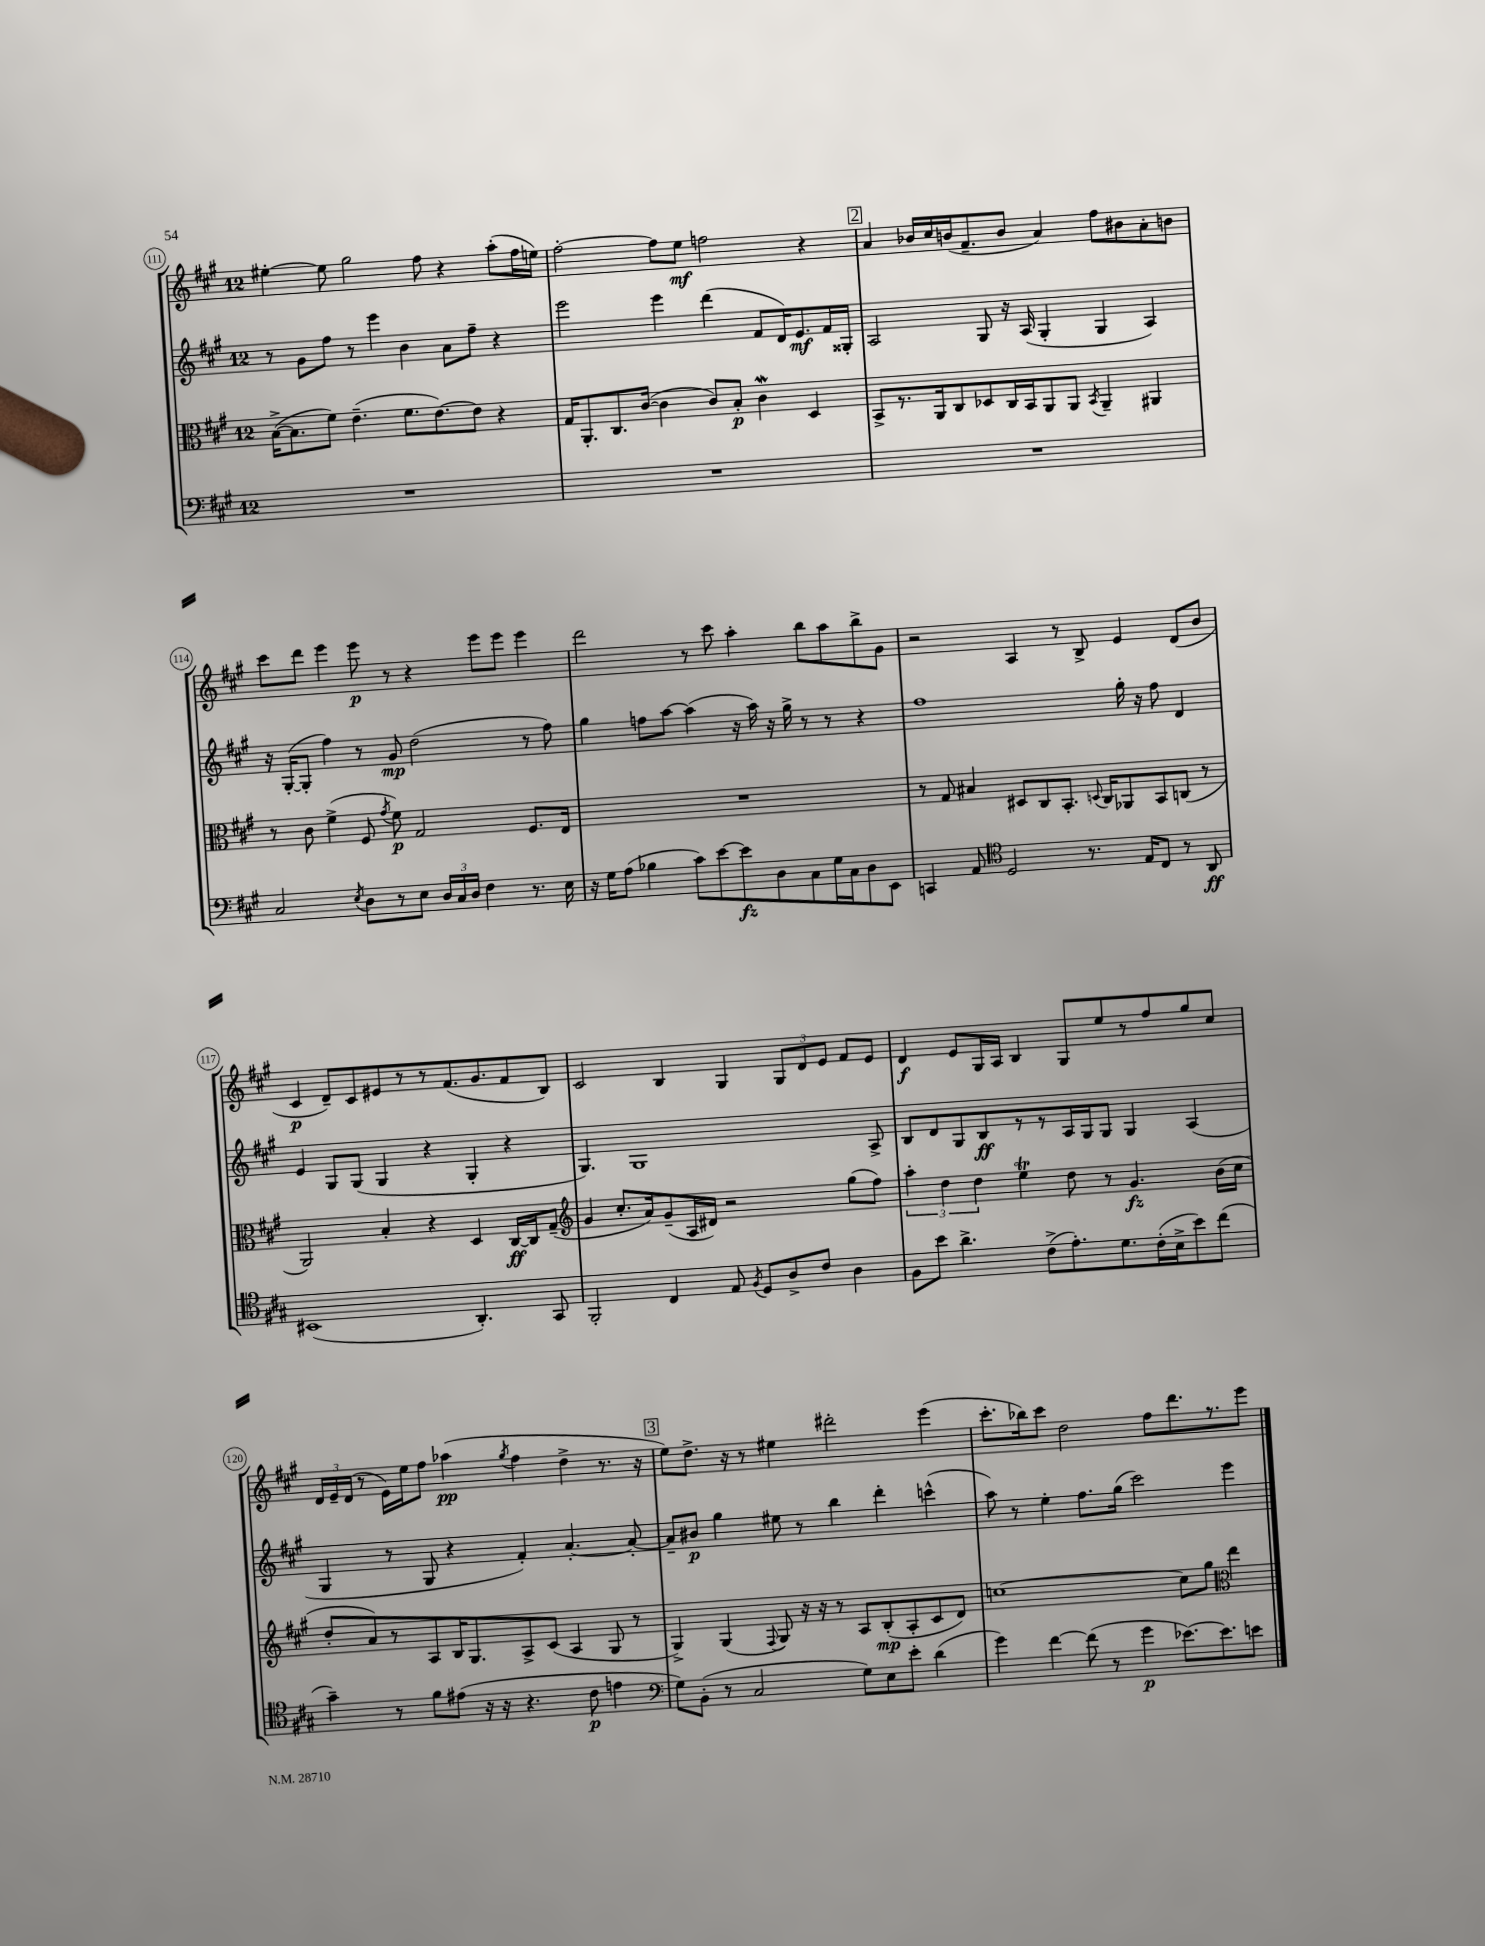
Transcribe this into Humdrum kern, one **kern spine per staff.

**kern	**kern	**kern	**kern
*staff4	*staff3	*staff2	*staff1
*clefF4	*clefC3	*clefG2	*clefG2
*k[f#c#g#]	*k[f#c#g#]	*k[f#c#g#]	*k[f#c#g#]
*M12/8	*M12/8	*M12/8	*M12/8
1.r	([16B^\LK	8r	[4ee#'\
.	8.B\]	.	.
.	.	8g#\L	.
.	8f#\J)	8ff#\J	8ee#\]
.	(4.e~\	8r	2gg#\
.	.	4eee\	.
.	8.f#\L	4b\	.
.	.	.	8ff#\
.	[8.e\)	.	.
.	.	8a\L	4r
.	8e\]J	8ff#~\J	.
.	4r	4r	(8aa'\L
.	.	.	16ff#\L
.	.	.	16ee\JJ)
=	=	=	=
1.r	16G#/LK	2eee\	[2ff#'\
.	8.AA'/	.	.
.	8.C#/	.	.
.	([16c#/Jk	.	.
.	4c#\]	4eee\	8ff#\]L
.	.	.	8ee\J
.	8c#/L)	(4ddd\	2ff\
.	8B'/J	.	.
.	4c#\	8f#/L	.
.	.	16d/K)	.
.	.	8.e/	.
.	4D/	.	4r
.	.	16f#/L	.
.	.	16G##'/JJ	.
=	=	=	=
1.r	8BB^/L	2A/	4a/
.	8.r	.	.
.	.	.	16b-/LL
.	16AA/k	.	16cc#/
.	8C#/	.	(16b/J
.	.	.	8.f#~/
.	8D-/	8G#/	.
.	16C#/L	16r	8b/J
.	16BB/J	(16A/	.
.	8AA/	4G#'/	4a/)
.	8AA/J	.	.
.	8qBB/	.	.
.	4AA~/	4G#/	8ff#\L
.	.	.	8b#\
.	4AA#/	4A/)	8a'\
.	.	.	8b\J
=	=	=	=
2C#/	8r	16r	8ccc#\L
.	.	([16G#'/LK	.
.	8c#\	8G#'/]J	8ddd\J
.	(4f#^\	4ff#\)	4eee\
8qE/	.	.	.
8D\L	8F#/	8r	8eee\
.	8qg#/	.	.
8r	8f#\)	8g#/	8r
8E\J	2G#/	(2dd\	4r
24D/LL	.	.	.
24C#/	.	.	.
24D/JJ	.	.	.
4F#\	.	.	8eee\L
.	.	.	8eee\J
8.r	8.F#/L	8r	4eee\
.	.	8ff#\)	.
16E\	16E/Jk	.	.
=	=	=	=
16r	1.r	4gg#\	2ddd\
16G#\LK	.	.	.
(8A\J	.	.	.
4B-\	.	8ff\L	.
.	.	[8aa\J	.
8c#\L)	.	(4aa\]	8r
[8e\	.	.	8ccc#\
8e\]	.	16r	4aa'\
.	.	16aa\)	.
8D\	.	16r	.
.	.	16gg#^\	.
8C#\	.	8r	8bb\L
16G#\L	.	8r	8aa\
16C#\J	.	.	.
8D\	.	4r	8bb^\
8EE\J	.	.	8g#\J
=	=	=	=
4CC/	8r	1ff#	2r
.	8G#/	.	.
8AA/	4B#/	.	.
*clefC4	*	*	*
2D/	.	.	.
.	8D#/L	.	4A/
.	8C#/	.	.
.	8.BB'/J	.	8r
8.r	.	.	8B^/
.	8qqD/	.	.
.	16C#/LK	.	.
.	8AA-/	16gg#'\	4e/
16E/LK	.	16r	.
8C#/J	8BB/	8ff#\	.
8r	(8C/J	4d/	(8d/L
8AA/	8r	.	8b/J
=	=	=	=
(1BB#	2AA/)	4e/	4c#/
.	.	8G#/L	8d~/L)
.	.	(8G#/J	8c#/
.	4B'/	4G#/	8e#/
.	.	.	8r
.	4r	4r	8r
.	.	.	(8.f#/
4.AA'/)	4D/	4G#'/	.
.	.	.	8.g#/
.	[16C#/LL	4r	8f#/
.	16C#/]J	.	.
8GG#/	(8G#~/J	.	8B/J)
=	=	=	=
*	*clefG2	*	*
2FF#'/	4g#/	4.G#/)	2c#/
.	8.cc#'/L	.	.
.	.	1G#	.
.	16a/k)	.	.
4C#/	(8g#~/	.	4B/
.	16A/L	.	.
.	16d#/JJ)	.	.
8E/	2r	.	4G#/
8qF#/	.	.	.
8D/L	.	.	.
8A^/	.	.	12G#/L
.	.	.	12d/
8c#/J	.	.	.
.	.	.	12e/J
4A\	(8gg#\L	.	8f#/L
.	8ff#\J)	8A^/	8e/J
=	=	=	=
8F#\L	6aa'\	8B/L	4d/
8b\J	.	8d/	.
.	6dd\	.	.
4.a^\	.	8G#/	8e/L
.	6dd\	.	.
.	.	8B/	16G#/L
.	.	.	16A/JJ
.	4ee\	8r	4B/
(8c#^\L	.	8r	.
8.e'\)	8dd\	16A/L	8G#/L
.	.	16G#/J	.
.	8r	8G#/J	8ee/
8.d\	.	.	.
.	4.g#/	4G#/	8r
(16c#'\L	.	.	8ff#/
16B^\J	.	.	.
8b\)	.	(4A/	8gg#/
(8cc#\J	(16b\LL	.	8cc#/J
.	16cc#\JJ	.	.
=	=	=	=
4g#~\)	8dd'/L	4G#/	24d/LL
.	.	.	24e~/
.	.	.	(24d/JJ
.	8a/)	.	8r
8r	8r	8r	16e\LL)
.	.	.	16ee\J
8f#\L	8A/	8G#/	8ff#\J
(8e#\J	16B/K	4r	(4aa-\
.	8.G#/	.	.
16r	.	.	.
16r	.	.	.
.	.	.	8qgg#/
4.r	8A^/	4f#'/)	4ff#\
.	(8c#/J	.	.
.	4A/	[4.a'/	4dd^\
8c#\	.	.	.
4e\	8G#/	.	8.r
.	8r	8a'/_	.
.	.	.	16r
=	=	=	=
*clefF4	*	*	*
8G#\L)	4G#^/)	8a~/]L	8ee\L)
(8BB'\J	.	8b#/J	8.dd^\J
8r	(4G#/	4gg#\	.
.	.	.	16r
2C#/	.	.	8r
.	8qqF#/	.	.
.	8G#/)	8ee#\	4ee#\
.	16r	8r	.
.	16r	.	.
.	8r	4bb\	2ddd#'\
8G#\L)	8A/L	.	.
8E\	(8B'/	4ddd'\	.
8e'\J	8A'/	.	.
(4d\	8c#/	(4ccc^^\	(4eee\
.	8d/J)	.	.
=	=	=	=
4g#\)	[1cc	8aa\)	8.ccc#'\L
.	.	8r	.
.	.	.	16bb-\k)
[4f#\	.	4ee'\	8ccc#\J
.	.	.	2dd\
(8f#\]	.	8.ff#\L	.
8r	.	.	.
.	.	(16gg#\Jk	.
4g#\	.	2ccc#\)	.
.	.	.	8ff#\L
[8.e-\L)	8cc\]L	.	8.ddd\
.	8gg#\J	.	.
8.e-\]	.	.	8.r
*	*clefC3	*	*
.	4ee\	4eee\	.
8e\J	.	.	8eee\J
==	==	==	==
*-	*-	*-	*-
